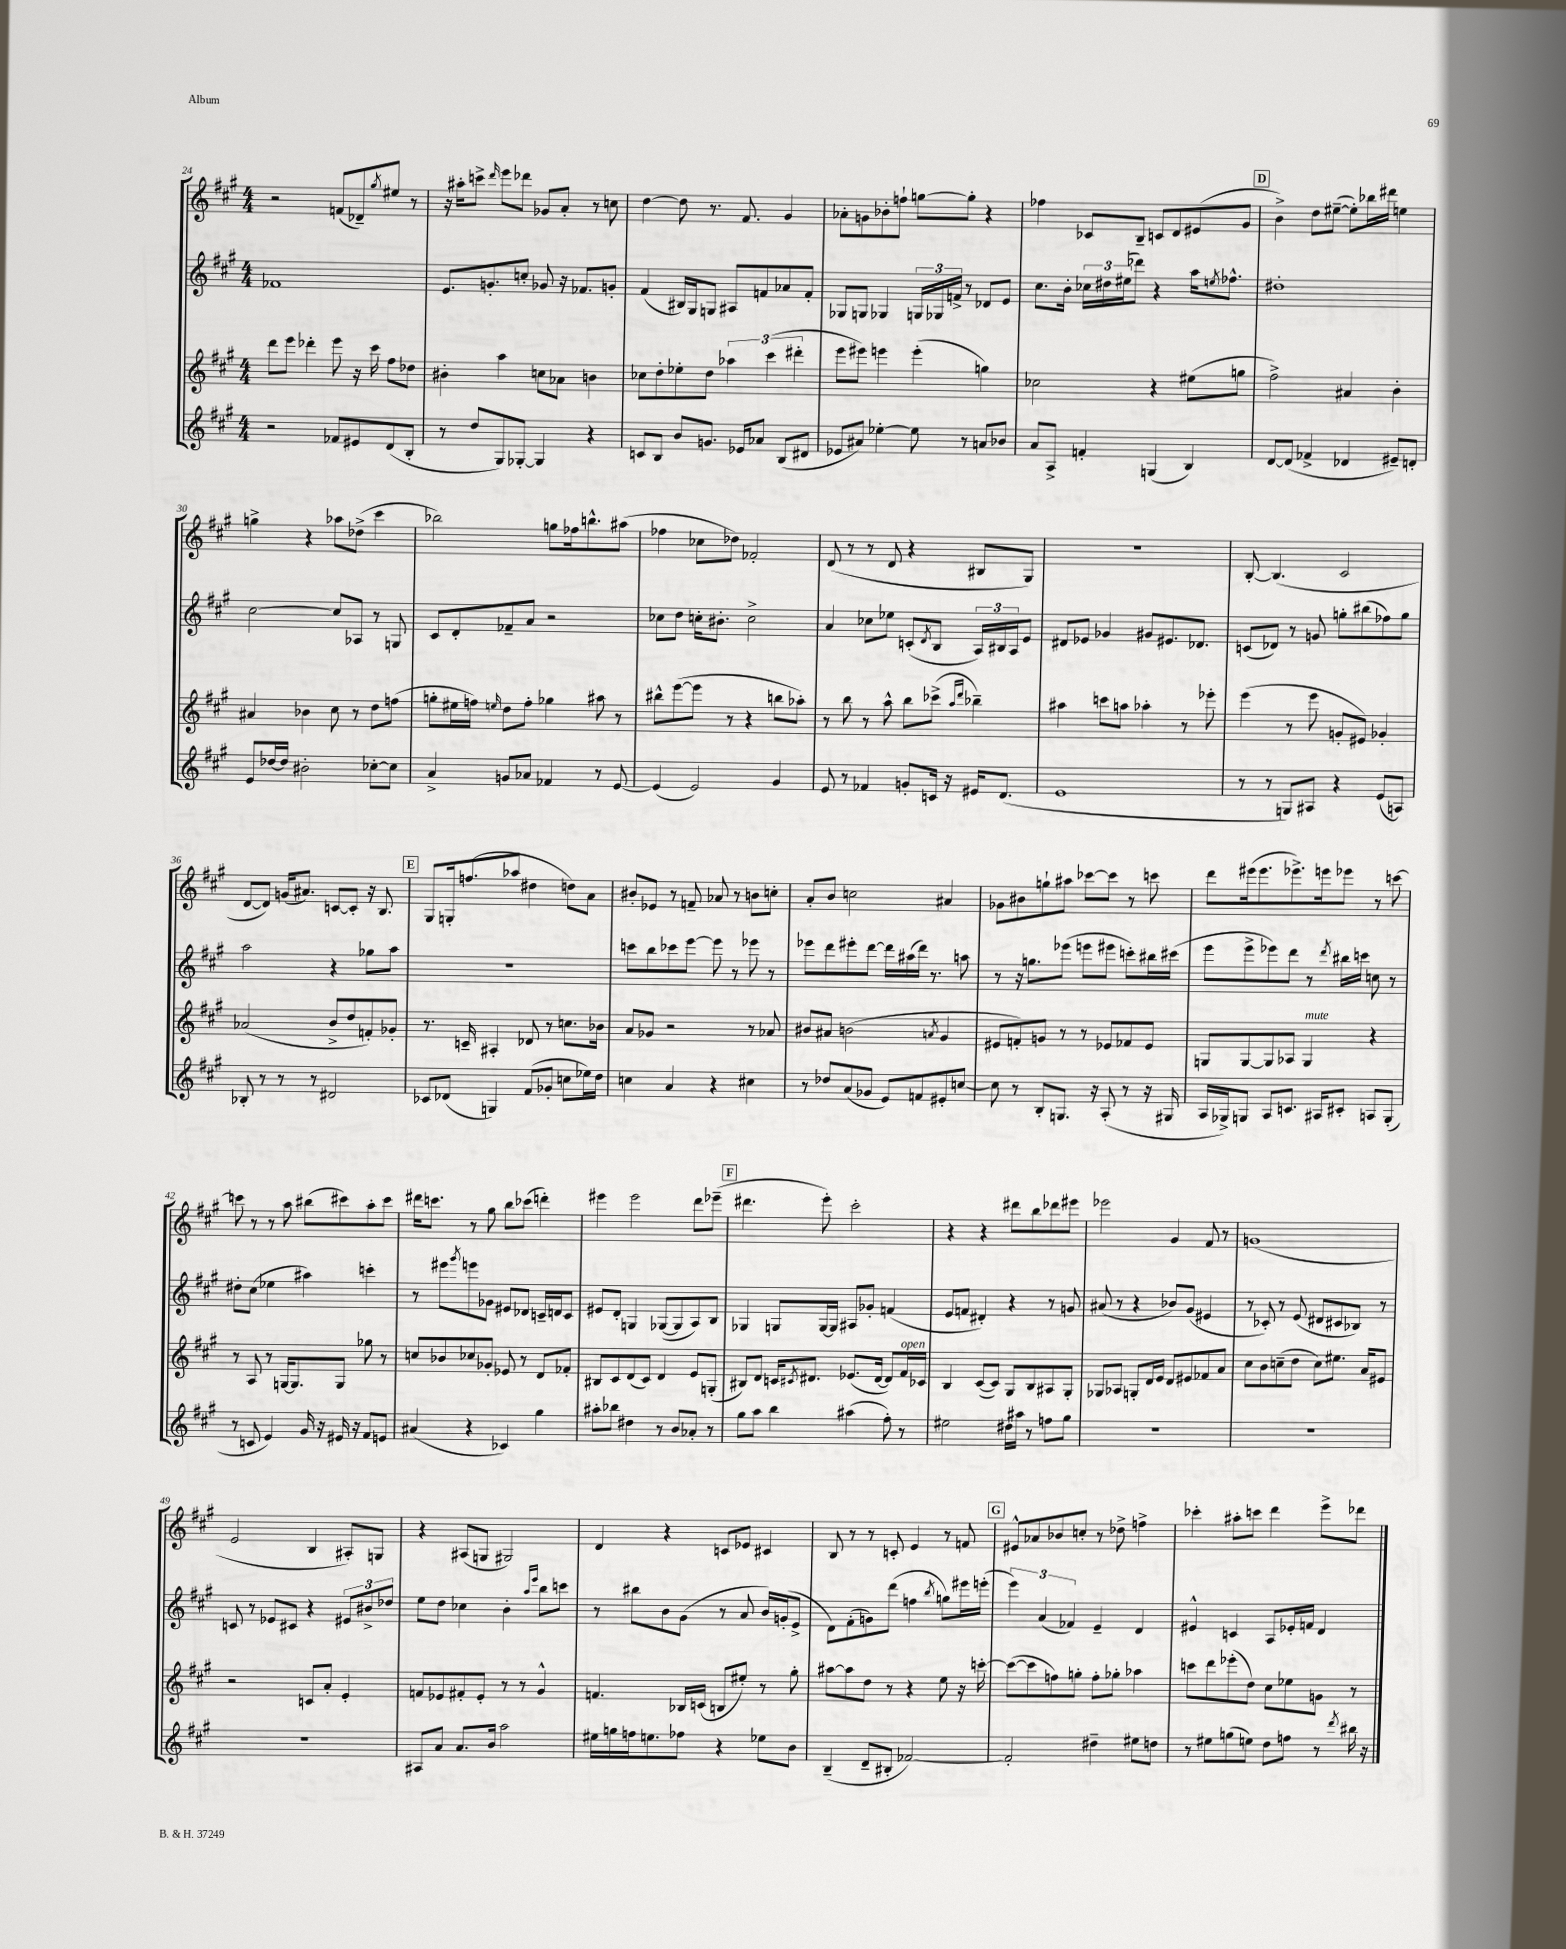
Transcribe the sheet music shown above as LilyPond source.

<<
\new StaffGroup <<
\new Staff = "s0" {
    \clef treble \key a \major \numericTimeSignature \time 4/4
    r2 f'8( des'8--) \acciaccatura { gis''8 } eis''8 r8 |
    r16 ais''16-. c'''8-> \grace { d'''16 } e'''8 des'''8 ges'8 a'8-. r8 c''8 |
    d''4~ d''8 r8. fis'8. gis'4 |
    aes'8-. g'8 bes'8-. f''8-! g''8~ g''8-. r4 |
    fes''4 ces'8 b8-- c'8 d'8 eis'8( gis'8 |
    \mark \markup { \box "D" } b'4->) d''8 eis''8~--( eis''8-.) bes''16 dis'''16 e''4 |
    g''4-> r4 aes''8 des''8->( cis'''4 |
    bes''2) g''8 fes''16 b''8.-^ ais''8( |
    fes''4 ces''8 des''8) fes'2-. |
    d'8( r8 r8 d'8 r4 bis8 gis8) |
    R1 |
    b8~-. b4.( cis'2 |
    d'8~ d'8) g'16( ais'8.) c'8~ c'8-. r16 b8. |
    \mark \markup { \box "E" } gis8 g16-. f''8.( aes''8 dis''4 d''8) a'8 |
    bis'8-. ees'8 r8 f'8-- aes'8 r8 b'8 c''8-. |
    a'8-. b'8 c''2 ais'4 |
    ges'8 bis'8 g''8-! ais''8 ces'''8~ ces'''8 r8 c'''8 |
    d'''8 eis'''16( eis'''8. ees'''8.->) e'''16 ees'''8 r8 c'''8~ |
    c'''8 r8 r8 a''8 bis''8( cis'''8) a''8-. cis'''8 |
    dis'''16 c'''8. r8 gis''8 b''8 ces'''8( d'''4-.) |
    eis'''4 eis'''2 d'''8 ees'''8--( |
    \mark \markup { \box "F" } dis'''4. e'''8-.) cis'''2-. |
    r4 r4 dis'''8 b''8 des'''8 eis'''8 |
    ees'''2 gis'4 fis'8 r8 |
    g'1( |
    e'2 b4 ais8-.) g8 |
    r4 ais8( g8 gis2) |
    d'4 r4 c'8 ees'8 cis'4 |
    b8 r8 r8 c'8-. e'4 r8 f'8 |
    \mark \markup { \box "G" } eis'8-^ aes'8 bes'8 c''8-. r8 des''8-> f''4-> |
    ces'''4-. ais''8-. c'''8 d'''4 e'''8-> des'''8 \bar "|." |
}
\new Staff = "s1" {
    \clef treble \key a \major \numericTimeSignature \time 4/4
    fes'1 |
    e'8. g'8.-. c''8-. ges'8 r16 fes'8. g'8-. |
    fis'4( bis16) gis16 g8 ais8 f'8 aes'8 f'8-. |
    ges8 g8 ges4 \tuplet 3/2 { g16 ges16 f'16-> } r8 des'8 e'8 |
    cis''8. b'16-. \tuplet 3/2 { ces''16 dis''16 eis''16( } des'''8) r4 a''16 \acciaccatura { e''8 } fes''8.-^ |
    \mark \markup { \box "D" } dis''1-. |
    cis''2~ cis''8 aes8 r8 g8 |
    cis'8 d'8-. fes'8-- a'8 r2 |
    ces''8 d''8 c''16-. bis'8.-. c''2-> |
    a'4 ces''8 ees''8 c'8-.( \acciaccatura { d'8 } b8 \tuplet 3/2 { a16) bis16 a16 } e'8 |
    dis'8 ees'8 ges'4 gis'8 eis'8. des'8. |
    c'8( des'8) r8 g'8 g''8-. bis''8( fes''8) g''8 |
    a''2 r4 ges''8 a''8 |
    \mark \markup { \box "E" } R1 |
    c'''8 b''8 ces'''8 e'''8~ e'''8 r8 ees'''8 r8 |
    ees'''8 d'''8 eis'''8-. d'''8~ d'''16 ais''16( d'''16) r8. a''8 |
    r8 r16 g''8. ees'''8( e'''8 eis'''8 c'''8-.) bis''16 cis'''16( |
    e'''8 e'''8-> ees'''8) d'''8 r8 \acciaccatura { d'''8 } bis''16 c'''16 c''8 r8 |
    dis''8-. cis''8( ees''4 ais''4) c'''4-. |
    r8 eis'''8 \acciaccatura { gis'''8 } e'''8 ges'8 eis'8 des'8 c'16-- d'16 c'8 |
    eis'8 d'8-. g4 ges8~( ges8 a8) b8 |
    \mark \markup { \box "F" } ges4 g8 g16~ g16 ais8 ges'8-. f'4( |
    e'8 f'8 dis'4-.) r4 r8 g'8 |
    ais'8( r8 r4 bes'8) gis'8( eis'4 |
    r8 ces'8-.) r8 e'8( dis'8 cis'8 bes8) r8 |
    c'8 r8 ees'8 cis'8 r4 \tuplet 3/2 { eis'8 bis'8-> des''8 } |
    e''8 d''8 ces''4 b'4-. \grace { a''16 e'''16 } b''8 c'''8 |
    r8 bis''8 b'8 gis'8( r8 a'8 b'16) g'16-.( e'8-> |
    d'8) fis'8-.( g'8) d'''8( f''4 \acciaccatura { b''8 } g''8) eis'''16 e'''16-.( |
    \mark \markup { \box "G" } \tuplet 3/2 { e'''4) a'4( fes'4) } e'4-- d'4 |
    eis'4-^ c'4 a8 ees'16-. f'16 d'4 \bar "|." |
}
\new Staff = "s2" {
    \clef treble \key a \major \numericTimeSignature \time 4/4
    d'''8 e'''8 des'''4-. e'''8 r16 cis'''16 fis''8 des''8 |
    bis'4-. a''4 c''8 aes'8 b'4 |
    ces''8 d''8-. ees''8-. d''8 \tuplet 3/2 { aes''4 cis'''4( dis'''4-. } |
    e'''8 eis'''8) e'''4 e'''4-.( g''4) |
    ces''2 r4 eis''8( g''8 |
    \mark \markup { \box "D" } fis''2->) ais'4 b'4-. |
    ais'4 bes'4 cis''8 r8 d''8 f''8( |
    g''8-. eis''16 f''16) \grace { e''16 } d''8 f''8-. ges''4 ais''8 r8 |
    bis''8-^ e'''8~( e'''8 r8 r4 b''8 aes''8-.) |
    r8 b''8 r8 a''8-^ b''8 ces'''8->( \grace { a''16 d'''16 } bes''4--) |
    ais''4 c'''8 a''8 aes''4-. r8 ees'''8-. |
    e'''4( r8 e'''8 g'8-. eis'8) ges'4-. |
    aes'2( b'8-> d''8 f'8-.) ges'8-. |
    \mark \markup { \box "E" } r8. c'16-- ais4-. des'8 r8 c''8. bes'16 |
    a'8 ges'8 r2 r8 aes'8 |
    bis'8 ais'8 b'2( \acciaccatura { a'8 } gis'4 |
    eis'8 f'8-.) g'8 r8 r8 ees'8 fes'8 ees'8 |
    g8 g8~ g8 aes8 g4^\markup { \italic "mute" } r4 |
    r8 a8 r8 g16~ g8. g8 ges''8 r8 |
    c''8 bes'8 ces''8 ges'8-. ees'8 r8 d'8 fes'8-. |
    bis8 cis'8 d'8( cis'8) d'4 e'8 g8-.( |
    \mark \markup { \box "F" } bis8) d'8 c'16 \acciaccatura { cis'8 } dis'8. ees'8.( dis'16~ dis'8) fis'16^\markup { \italic "open" } ces'16 |
    b4 cis'8~( cis'8) gis8 b8 ais8 gis8-. |
    ges8 aes8 g8-. d'16 e'16 d'8 eis'8 fes'8 a'8 |
    cis''8 b'8 c''8--( d''8 c''8) eis''8. a'16 eis'8 |
    r2 c'8 a'8-. e'4-. |
    f'8 ees'8 fis'8-. ees'8-. r8 r8 gis'4-^ |
    f'4. bes16 c'16( b8 eis''8-.) r8 gis''8-. |
    ais''8~ ais''8 d''8 r8 r4 e''8 r16 c'''16~-. |
    \mark \markup { \box "G" } c'''8~( c'''8 f''8) g''8-. f''8-. ges''8-. aes''4 |
    c'''8 d'''8 ees'''8-.( d''8) cis''8 ees''8 g'8 r8 \bar "|." |
}
\new Staff = "s3" {
    \clef treble \key a \major \numericTimeSignature \time 4/4
    r2 fes'8 eis'8 d'8( b8-. |
    r8 d''8 gis8) ges8~-. ges4 r4 |
    c'8 b8 b'8 g'8. ees'16 aes'8 b8( dis'8 |
    ees'8 ais'8) ees''4~-. ees''8 r8 a'8 bes'8 |
    a'8 a8-> f'4-. g4( b4) |
    \mark \markup { \box "D" } d'8~ d'8( fes'4-> des'4 eis'8--) d'8-. |
    e'8 des''16~ des''16 bis'2-. ces''8~-. ces''8 |
    a'4-> g'8 aes'8 fes'4 r8 e'8~ |
    e'4( e'2) gis'4 |
    e'8 r8 fes'4 g'8-. c'16 r16 eis'16 d'8.( |
    e'1 |
    r8 r8 g8) ais8 r4 e'8( a8) |
    bes8-. r8 r8 r8 dis'2 |
    \mark \markup { \box "E" } ces'8 des'8( g4) fis'8( ges'8-. c''8 ees''16) d''16 |
    c''4 a'4 r4 cis''4 |
    r8 des''8 a'8( ges'8 e'8) f'8 eis'8-. c''8~ |
    c''8 r8 b8-. g8. r16 a8-.( r8 r16 gis16 |
    a16 ges16->) g8 a8 c'8. ais16 cis'8-. a8 g8-.( |
    r8 c'8 e'4) gis'16 r16 eis'16 r16 fis'8 e'8 |
    ais'4( r4 ces'4) gis''4 |
    ais''8-. bes''8 dis''4 r8 b'8 aes'8-. r8 |
    \mark \markup { \box "F" } gis''8 a''8 b''4 ais''4( fis''8-.) r8 |
    eis''2 dis''16 ais''16 r8 f''8 gis''8 |
    R1 |
    R1 |
    R1 |
    ais8 a'8 a'8. b'16 a''2 |
    eis''16 g''16 f''16 e''8. fes''8 r4 ees''8 b'8 |
    b4--( d'8-- bis8-. fes'2~) |
    \mark \markup { \box "G" } fes'2-. dis''4-- eis''8 d''8 |
    r8 eis''8 g''8( e''8) d''8 f''8 r8 \acciaccatura { d'''8 } bis''16 r16 \bar "|." |
}
>>
>>
\layout { \context { \Score currentBarNumber = #24 } }
